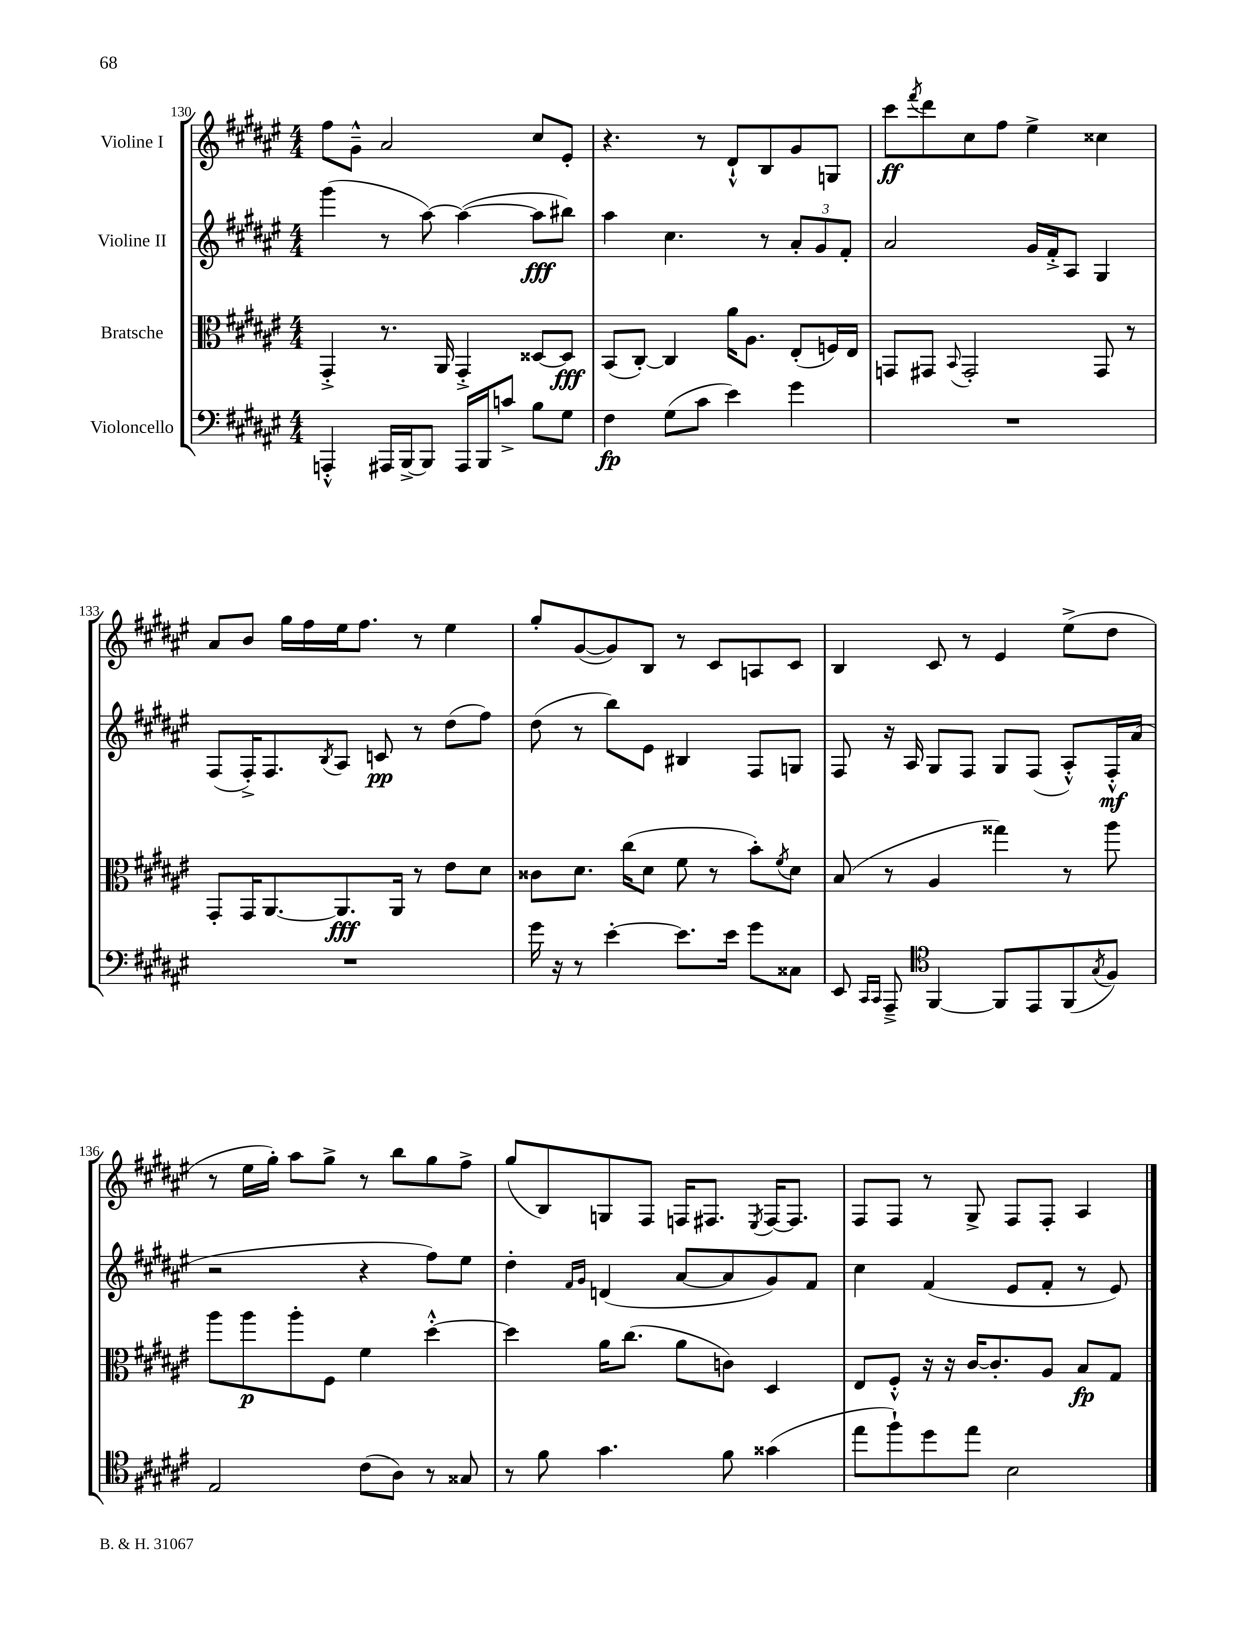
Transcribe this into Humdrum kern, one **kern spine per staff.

**kern	**kern	**kern	**kern
*staff4	*staff3	*staff2	*staff1
*clefF4	*clefC3	*clefG2	*clefG2
*k[f#c#g#d#a#e#]	*k[f#c#g#d#a#e#]	*k[f#c#g#d#a#e#]	*k[f#c#g#d#a#e#]
*M4/4	*M4/4	*M4/4	*M4/4
4AAA'^^	4GG#'^	(4ggg#	8ff#
.	.	.	8g#~^^
16AAA#	8.r	8r	2a#
[16BBB^	.	.	.
8BBB]	.	[8aa#)	.
.	16AA#	.	.
16AAA#	4GG#'^	(4aa#_	.
16BBB	.	.	.
8c^	.	.	.
8B	[8D##	8aa#]	8cc#
8G#	8D##]	8bb#)	8e#'
=	=	=	=
4F#	(8BB	4aa#	4.r
.	[8C#')	.	.
(8G#	4C#]	4.cc#	.
8c#	.	.	8r
4e#)	16a#	.	8d#`^^
.	8.A#	.	.
.	.	8r	8B
4g#	(8E#'	12a#'	8g#
.	.	12g#	.
.	16F)	.	8G
.	.	12f#'	.
.	16E#	.	.
=	=	=	=
1r	8GG	2a#	8ccc#
.	.	.	8qfff#
.	8GG#	.	8ddd#
.	8qqBB	.	.
.	2GG#'	.	8cc#
.	.	.	8ff#
.	.	16g#	4ee#^
.	.	16f#'^	.
.	.	8A#	.
.	8GG#	4G#	4cc##
.	8r	.	.
=	=	=	=
1r	8GG#'	(8F#	8a#
.	16GG#	16F#'^)	8b
.	[8.AA#	8.F#	.
.	.	.	16gg#
.	.	.	16ff#
.	.	8qB	.
.	8.AA#]	8A#	16ee#
.	.	.	8.ff#
.	.	8c	.
.	16AA#	.	.
.	8r	8r	8r
.	8e#	(8dd#	4ee#
.	8d#	8ff#)	.
=	=	=	=
16g#	8c##	(8dd#	8gg#'
16r	.	.	.
8r	8.d#	8r	([8g#
[4e#'	.	8bb)	8g#])
.	(16cc#	.	.
.	8d#	8e#	8B
8.e#]	8f#	4B#	8r
.	8r	.	8c#
16e#	.	.	.
8g#	8b')	8F#	8A
.	8qf#	.	.
8C##	8d#	8G	8c#
=	=	=	=
8EE#	(8B	8F#	4B
16qqCC#	.	.	.
16qqCC#	.	.	.
8AAA#~^	8r	16r	.
.	.	16A#	.
*clefC4	*	*	*
[4FF#	4A#	8G#	8c#
.	.	8F#	8r
8FF#]	4gg##)	8G#	4e#
8EE#	.	(8F#	.
(8FF#	8r	8A#'^^)	(8ee#^
8qG#	.	.	.
8F#)	8aa#	16F#'^^	8dd#
.	.	(16a#	.
=	=	=	=
2E#	8aa#	2r	8r
.	8aa#	.	16ee#
.	.	.	16gg#')
.	8aa#'	.	8aa#
.	8F#	.	8gg#^
(8c#	4f#	4r	8r
8A#)	.	.	8bb
8r	[4dd#'^^	8ff#)	8gg#
8G##	.	8ee#	8ff#^
=	=	=	=
8r	4dd#]	4dd#'	(8gg#
8f#	.	.	8B)
.	.	16qqf#	.
.	.	16qqg#	.
4.g#	16a#	(4d	8G
.	(8.cc#	.	.
.	.	.	8F#
.	8a#	[8a#	16F
.	.	.	8.F#
8f#	8c)	8a#]	.
.	.	.	8qE#
(4g##	4D#	8g#)	[16F#
.	.	.	8.F#]
.	.	8f#	.
=	=	=	=
8ee#	8E#	4cc#	8F#
8ff#`)	8F#'^^	.	8F#
8dd#	16r	(4f#	8r
.	16r	.	.
8ee#	[16c#	.	8G#^
.	8.c#']	.	.
2B	.	8e#	8F#
.	8A#	8f#'	8F#'
.	8B	8r	4A#
.	8G#	8e#)	.
==	==	==	==
*-	*-	*-	*-
